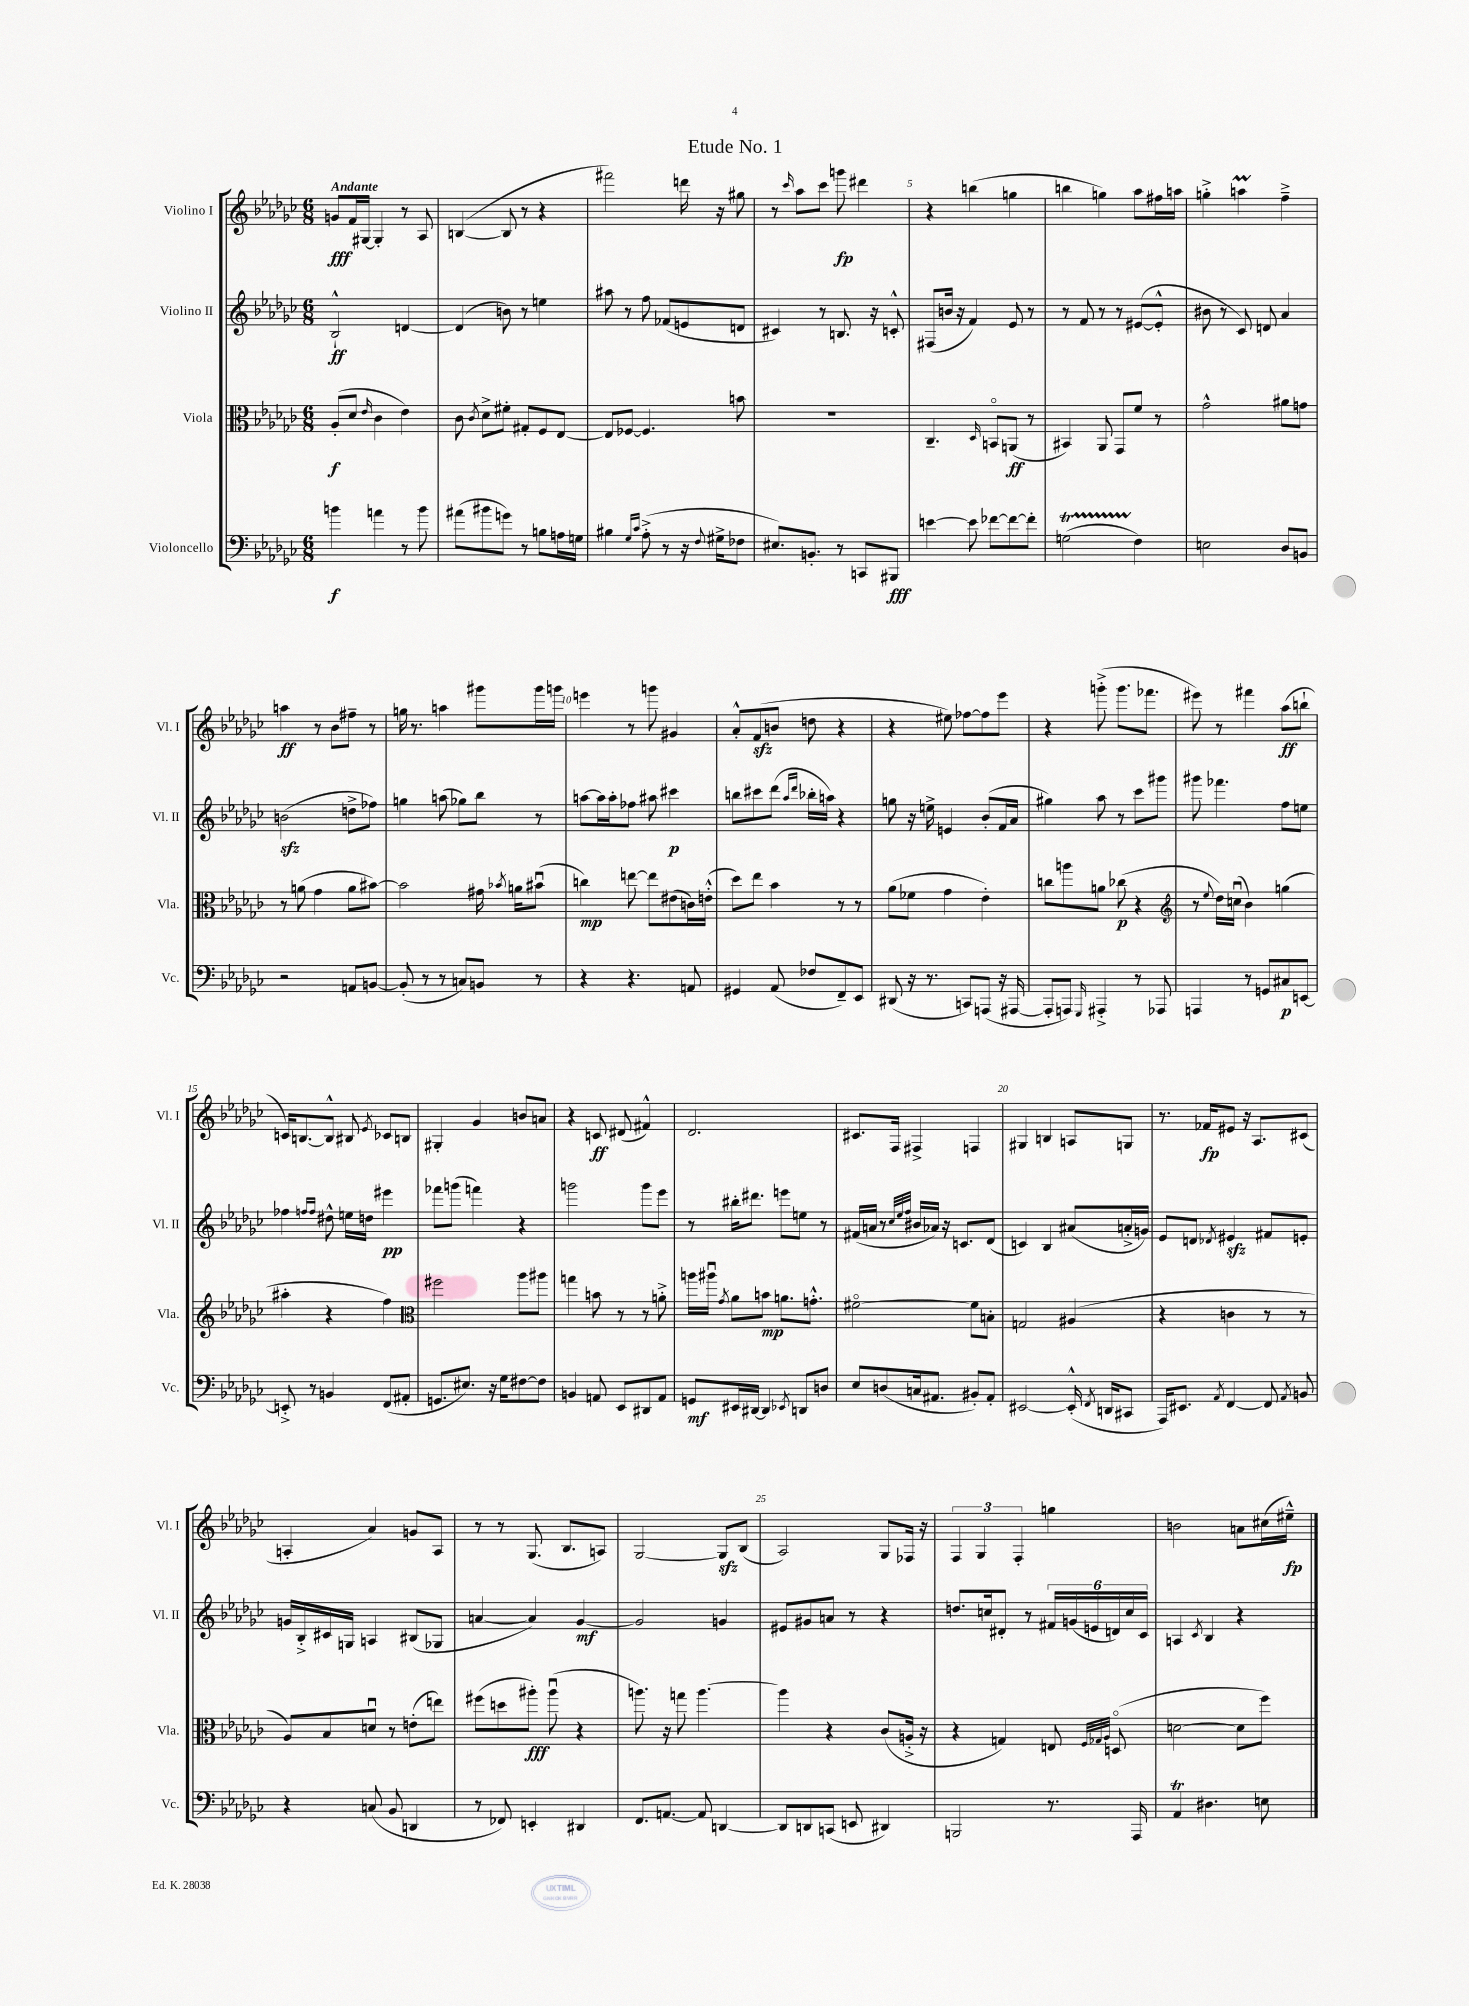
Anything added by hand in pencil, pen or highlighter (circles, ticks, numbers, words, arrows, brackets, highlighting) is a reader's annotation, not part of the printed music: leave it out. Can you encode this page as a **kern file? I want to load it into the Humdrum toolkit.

**kern	**kern	**kern	**kern
*staff4	*staff3	*staff2	*staff1
*clefF4	*clefC3	*clefG2	*clefG2
*k[b-e-a-d-g-c-]	*k[b-e-a-d-g-c-]	*k[b-e-a-d-g-c-]	*k[b-e-a-d-g-c-]
*M6/8	*M6/8	*M6/8	*M6/8
4b\	(8A-'/L	2B-`^^/	8g/L
.	8d-/J	.	16f/L
.	.	.	[16G#/JJ
.	16qqe-/	.	.
4a\	4c-\	.	4G#'/]
8r	4e-\)	[4d/	8r
8b\	.	.	8A-/
=	=	=	=
(8a#\L	8c-\	(4d/]	([4B/
.	8qc-/	.	.
8b#\	8d-^\L	.	.
8g\J)	8f#'\J	8b\)	8B/]
8r	8G#'/L	8r	8r
8B\L	8F/	4ee\	4r
16A\L	[8E-/J	.	.
16G\JJ	.	.	.
=	=	=	=
4B#\	8E-/]L	8aa#\	2fff#\)
.	[8F-/J	8r	.
16qqG-/LL	.	.	.
16qqc-/JJ	.	.	.
(8A-'^\	4.F-/]	8ff\	.
8r	.	(8f-/L	.
16r	.	8e/	16ddd\
8qqF/	.	.	.
16G#^\LK	.	.	16r
8F-\J	8b\	8d/J	8gg#\
=	=	=	=
8.E#/L)	2.r	4c#/)	8r
.	.	.	16qqccc-/
.	.	.	8aa-\L
8.BB'/J	.	.	.
.	.	8r	8ccc-\J
8r	.	8.B/	8ggg\
8CC/L	.	.	4ddd#\
.	.	16r	.
8BBB#/J	.	8c'^^/	.
=	=	=	=
[4e\	4.C-~/	(8F#/L	4r
.	.	16b/Jk	.
.	.	16r	.
8e\]	.	4f/)	(4bb\
.	16qqD-/	.	.
[8f-\L	8BBo/L	.	.
8f-\_	(8AA/J	8e-/	4gg\
8f-'\]J	8r	8r	.
=	=	=	=
(2G\	4BB#/)	8r	4bb\
.	.	8f/	.
.	8AA-/	8r	4gg\)
.	8GG-/L	8r	.
4F\)	8f/J	([8e#/L	8aa-\L
.	8r	8e#'^^/]J	16ff#\L
.	.	.	16aa\JJ
=	=	=	=
2E\	2g-^^\	8b#\	4gg'^\
.	.	8r	.
.	.	8c-/)	4aa\
.	.	8d/	.
8D-/L	8a#\L	4a-/	4ff~^\
8BB/J	8g\J	.	.
=	=	=	=
2r	8r	(2b\	4aa\
.	(8a\	.	.
.	4g-\	.	8r
.	.	.	8b-\L
8AA/L	8a\L	8dd^\L	8ff#~\J
[8BB/J	[8b#\J)	8ff-\J)	8r
=	=	=	=
(8BB'/]	2b#\]	4gg\	16gg\
.	.	.	8.r
8r	.	.	.
8r	.	(8aa\	4aa\
8C/L)	.	8gg-\L)	.
8BB/J	16g#\	8bb-\J	8ggg#\L
.	8qb-/	.	.
.	16a\LK	.	.
8r	(8b#u\J	8r	16ggg#\L
.	.	.	16ggg\JJ
=	=	=	=
4r	4cc\)	[8aa\L	4eee\
.	.	16aa\]L	.
.	.	16aa'\J	.
4.r	[8ee\	8ff-\J	8r
.	8ee\]L	8aa#\	8ggg\
.	(8e#\	4ccc#\	4g#/
8AA/	16c\L)	.	.
.	(16e'^^\JJ	.	.
=	=	=	=
4GG#/	8dd-\L)	8bb\L	8a-'^^/L
.	8ee-\J	8ccc#\	(8f/
(8AA-/	4b-\	(8ddd-\J	8b/J
.	.	16qqaa-/LL	.
.	.	16qqddd-/JJ	.
8F-/L	.	16bb-'\LL	8dd\
.	.	16aa\JJ)	.
8FF~/)	8r	4r	4r
8EE-/J	8r	.	.
=	=	=	=
(8DD#/	(8a-\L	8gg\	4r
16r	8f-\J	16r	.
8.r	.	16ee^\	.
.	4g-\	4e/	8ee#\)
8CC/L)	.	.	[8ff-\L
(8AAA/J	4e-'\)	(8b-'/L	8ff-\]
16r	.	16f/L	8eee-\J
[16AAA#/	.	16a-/JJ	.
=	=	=	=
8AAA#'/]L	8cc\L	4gg#\)	4r
8AAA/J)	8aa\	.	.
16qqGGG-/	.	.	.
4AAA#'^/	8a\J	8aa-\	(8ggg'^\
.	(8cc-\	8r	8.ggg\L
8r	4r	8ccc-\L	.
.	.	.	8.fff-\J
8AAA-/	.	8ggg#\J	.
=	=	=	=
*	*clefG2	*	*
4AAA/	8r	8ggg#\	8eee#\)
.	8qqee-/	.	.
.	16dd-\LL)	4.fff-\	8r
.	(16ccu\JJ	.	.
8r	4b-\)	.	4fff#\
8GG/L	.	.	.
8C#/	(4gg\	8ff\L	(8aa-\L
[8EE/J	.	8ee\J	8bb`\J
=	=	=	=
8EE'^/]	4aa#'\	4ff-\	16c/LK)
.	.	.	[8.B/
8r	.	.	.
.	.	16qqff/LL	.
.	.	16qqff/JJ	.
4BB/	4r	8dd#^^\	8B^^/]J
.	.	16ee\LL	8B#/
.	.	16dd\JJ	.
.	.	.	8qe-/
(8FF/L	4ff\)	4eee#\	8c-/L
8AA#'/J	.	.	8B/J
=	=	=	=
*	*clefC3	*	*
8.GG/L	2ff#\	8fff-\L	4G#'/
.	.	(8ggg\J	.
8.E#/J)	.	.	.
.	.	4fff\)	4g-/
16r	.	.	.
16G-\LK	.	.	.
[8F#\	8aa-\L	4r	8b/L
8F#\]J	8aa#\J	.	8a/J
=	=	=	=
4BB/	4gg\	2ggg\	4r
8AA/	8b\	.	8c/
8EE-/L	8r	.	(8d#/
8DD#/	8r	8ggg\L	4f#^^/)
8AA/J	8a'^\	8eee-\J	.
=	=	=	=
8GG/L	16aa\LL	8r	2.d-/
.	16aa#u\JJ	.	.
.	8qg-/	.	.
16EE#/L	8a-\L	16bb#'\LK	.
[16DD#/JJ	.	8.ddd#\J	.
4DD#/]	8b\J	.	.
.	8.a\L	8eee\L	.
8qEE-/	.	.	.
8DD/L	.	8ee\J	.
.	8.g'^^\J	.	.
8D/J	.	8r	.
=	=	=	=
8E-/L	[2f#o\	(16f#/LL	8.c#/L
.	.	16a/JJ	.
(8D/	.	8r	.
.	.	.	16F/Jk
.	.	32qqcc-/LLL	.
.	.	32qqee-/	.
.	.	32qqff/JJJ	.
16C/k	.	16b#/LL	4F#^/
8.AA#/J	.	16a-/JJ)	.
.	.	16r	.
.	.	8.c/L	.
8BB#'/L)	8f#\]L	.	4F/
8AA#'/J	8B'\J	(8d-/J	.
=	=	=	=
[2EE#/	2G/	4c/)	4G#/
.	.	4B-/	4B/
(16EE#'^^/]	(4A#/	(8a#/L	8A/L
8qFF/	.	.	.
16DD/LK	.	.	.
8CC#/J	.	16a'^/L	8G/J
.	.	16g/JJ)	.
=	=	=	=
16AAA-/LK)	4r	8e-/L	8.r
8.EE#/J	.	.	.
.	.	8d/J	.
.	.	.	16f-/LK
8qAA-/	.	8qd-/	.
[4FF/	4c\	4e#/	8e#/J
.	.	.	16r
.	.	.	8.A-/L
8FF/]	8r	8f#/L	.
8qAA-/	.	.	.
8BB/	8r	8e'/J	(8c#/J
=	=	=	=
4r	8A-/L)	16g/LL	4A'/
.	.	16B-'^/	.
.	8B-/	16c#/	.
.	.	16G/JJ	.
(8C/	8du/J	4A/	4a-/)
8BB-/	8r	.	.
4DD/	(8e'\L	(8B#/L	8g/L
.	8ee\J)	8G-/J	8A/J
=	=	=	=
8r	(8ff#\L	[4a/	8r
8FF-/)	8dd\	.	8r
4EE'/	8aa#'\J)	4a/])	(8.G-/
.	(8aa#u\	.	.
.	.	.	8.B-/L
4DD#/	4r	[4g-/	.
.	.	.	8A/J)
=	=	=	=
8.FF/L	8.aa\)	2g-/]	[2G-/
[8.AA/J	16r	.	.
.	8gg\	.	.
8AA/]	[4.aa\	.	.
[4DD/	.	4g/	8G-/]L
.	.	.	(8B-/J
=	=	=	=
8DD/]L	4aa\]	8e#/L	2A-/)
8DD/	.	8g#/	.
(8CC/J	4r	8a/J	.
8EE/	.	8r	.
4DD#/)	(8c-/L	4r	8G-/L
.	16A'^/Jk	.	16F-/Jk
.	16r	.	16r
=	=	=	=
2BBB/	4r	8.dd/L	6F/
.	.	.	6G-/
.	.	16cc/k	.
.	4G/)	8d#'/J	.
.	.	.	6F'/
.	.	8r	.
8.r	8E/	24f#/LL	4gg\
.	.	(24g/	.
.	.	24e/	.
.	32qqF/LLL	.	.
.	32qqG-/	.	.
.	32qqA-/JJJ	.	.
.	(8Do/	24d/)	.
.	.	24cc/	.
16AAA-/	.	.	.
.	.	24c-/JJ	.
=	=	=	=
4AA-/	[2d\	4A/	2b\
.	.	8qc-/	.
4.D#\	.	4B-/	.
.	8d\]L	4r	8a\L
8E\	8ff\J)	.	(16cc#\L
.	.	.	16ee#~^^\JJ)
==	==	==	==
*-	*-	*-	*-
